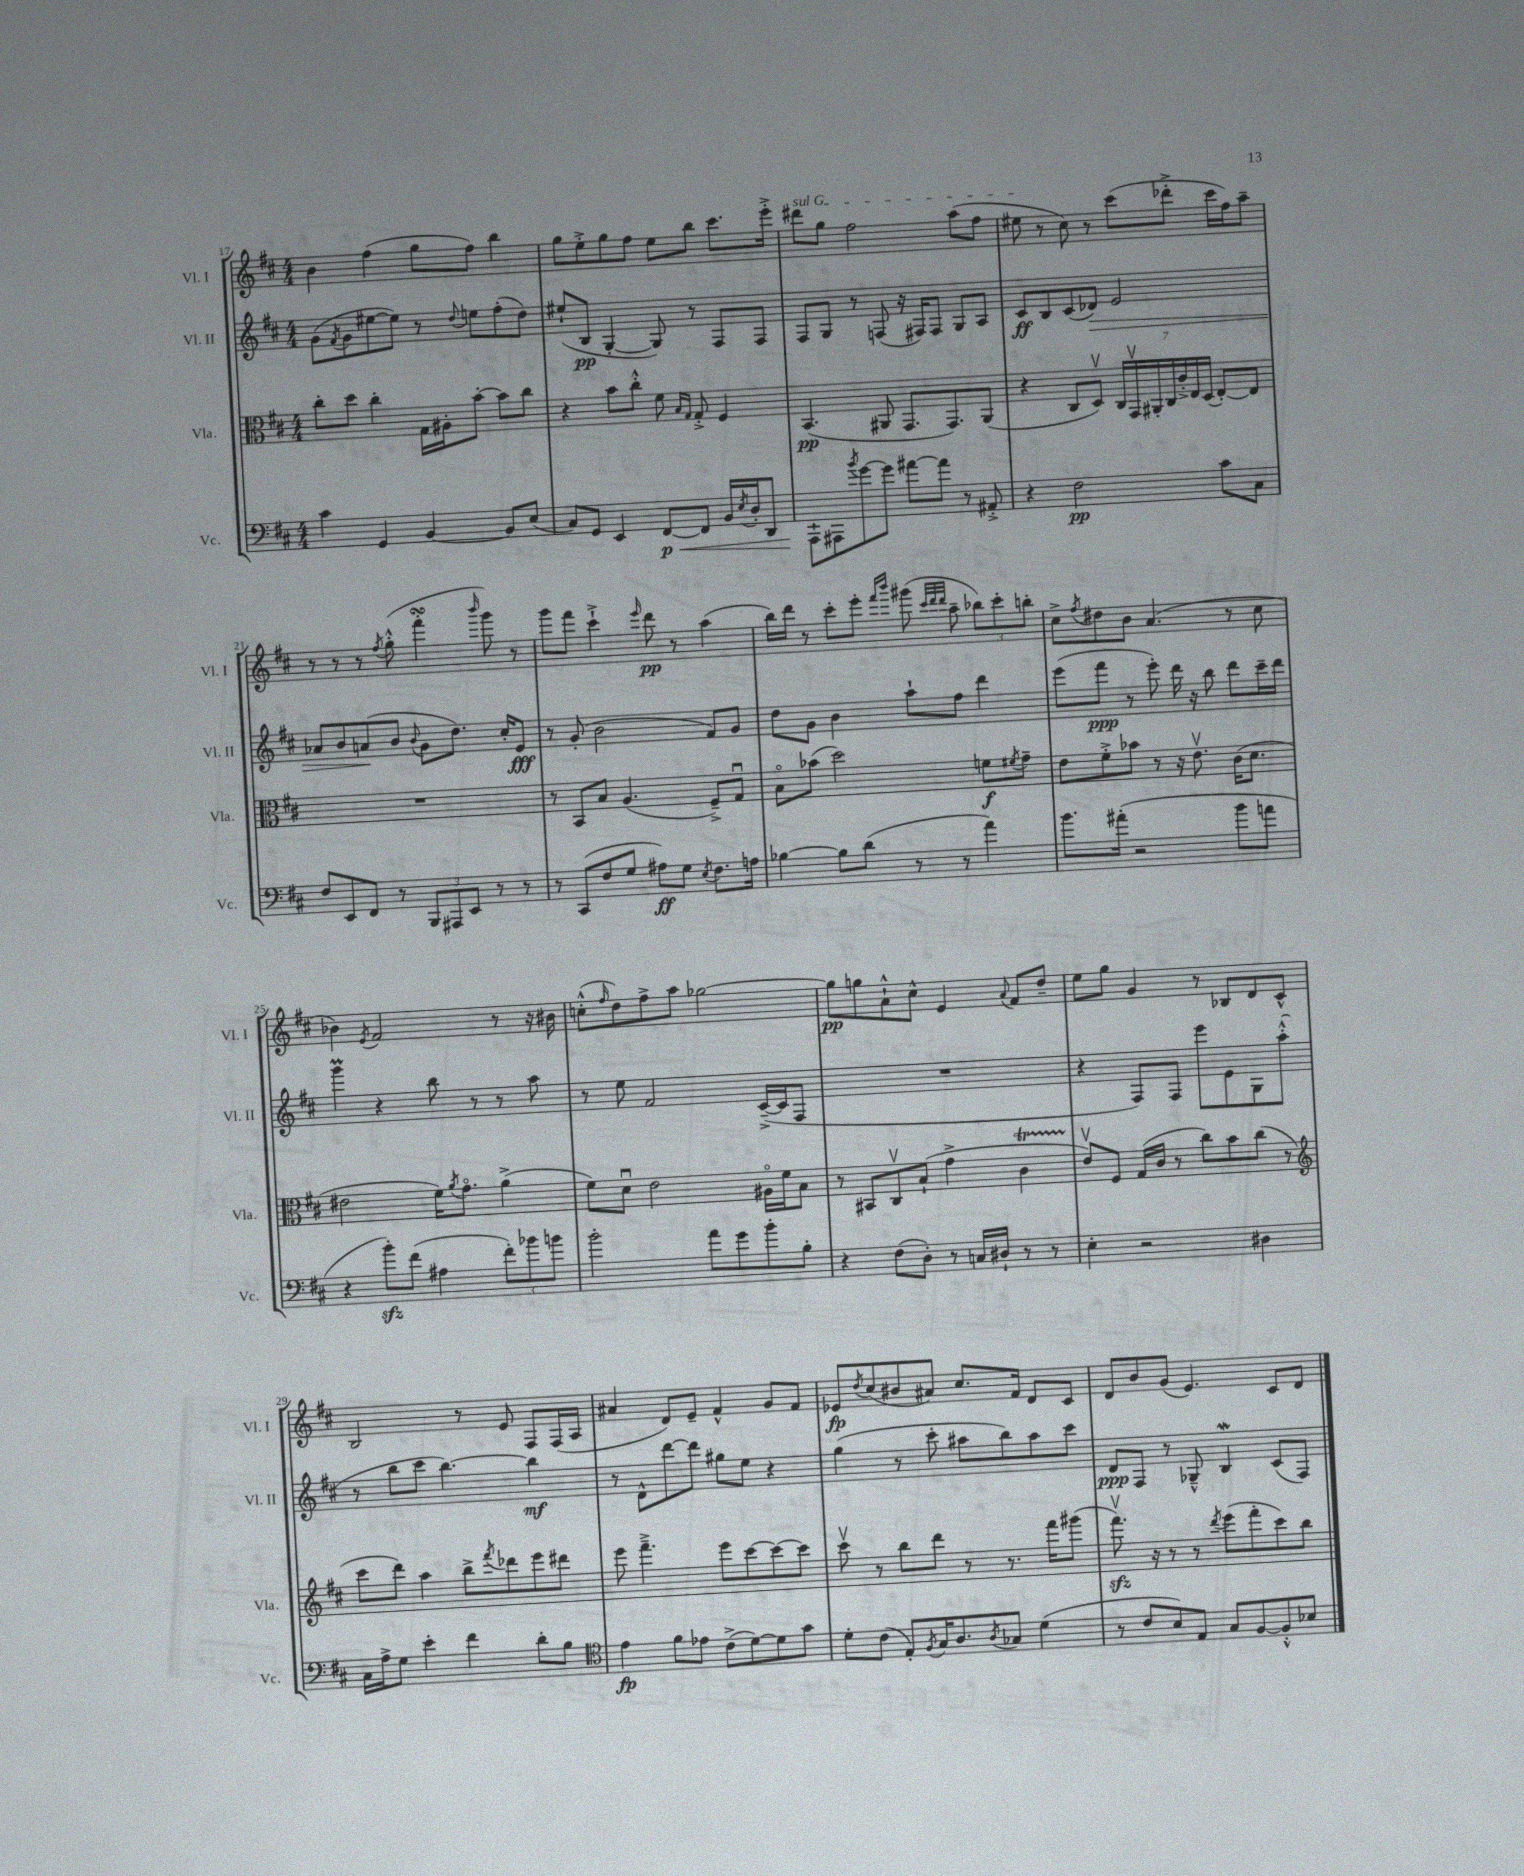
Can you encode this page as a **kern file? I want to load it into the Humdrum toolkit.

**kern	**dynam	**kern	**dynam	**kern	**dynam	**kern	**dynam
*part4	*part4	*part3	*part3	*part2	*part2	*part1	*part1
*staff4	*staff4	*staff3	*staff3	*staff2	*staff2	*staff1	*staff1
*I"Vc.	*	*I"Vla.	*	*I"Vl. II	*	*I"Vl. I	*
*I'Vc.	*	*I'Vla.	*	*I'Vl. II	*	*I'Vl. I	*
*clefF4	*	*clefC3	*	*clefG2	*	*clefG2	*
*k[f#c#]	*	*k[f#c#]	*	*k[f#c#]	*	*k[f#c#]	*
*M4/4	*	*M4/4	*	*M4/4	*	*M4/4	*
=17	=17	=17	=17	=17	=17	=17	=17
4c#\	.	8cc#'\L	.	(8g\L	.	4b\	.
.	.	.	.	8qf#/	.	.	.
.	.	8dd\J	.	8g\	.	.	.
4GG/	.	4cc#'\	.	[8ee#X\	.	(4ff#\	.
.	.	.	.	8ee#\J])	.	.	.
[4BB/	.	16G\LL	.	8r	.	8gg\L	.
.	.	16A#X'\J	.	.	.	.	.
.	.	.	.	8qqdd/	.	.	.
.	.	[8b'\J	.	8een\L	.	8ff#\J)	.
8BB/L]	.	8b\L]	.	(8ff#'\	.	4bb\	.
(8E/J	.	8cc#\J	.	8dd\J)	.	.	.
=18	=18	=18	=18	=18	=18	=18	=18
8C#/L)	.	4r	.	(8ee#X`/L	.	8gg\L	.
8GG/J	.	.	.	8B/J	pp	8ee'^\	.
4EE/	.	8b\L	.	[4G'/	.	8gg\	.
.	.	8cc#'^^\J	.	.	.	8ff#\J	.
!	!LO:HP:b	!	!	!	!	!	!
[8FF#/L	< p	8f#\	.	8G/])	.	8ee\L	.
.	.	16qqB/LL	.	.	.	.	.
.	.	16qqG/JJ	.	.	.	.	.
8FF#/J]	.	8G'^/	.	8r	.	8bb\J	.
16BB/LL	.	4F#/	.	8F#/L	.	8.ccc#\L	.
8qE/	.	.	.	.	.	.	.
16D'/J	.	.	.	.	.	.	.
8DD/J	.	.	.	8F#/J	.	.	.
.	.	.	.	.	.	16eee'^\Jk	.
=19	=19	=19	=19	=19	=19	=19	=19
!	!	!	!	!	!	!LO:TX:a:i:t=sul G	!
8AAA`\L	.	(4.BB/	pp	8F#/L	.	8ddd#X\L	.
8AAA#X\	[	.	.	8G/J	.	8gg\J	.
8qb/	.	.	.	.	.	.	.
[8g\	.	.	.	8r	.	2ff#\	.
8g\J]	.	8AA#X/	.	(8Fn/	.	.	.
[8a#X\L	.	8.GG/L	.	16r	.	.	.
.	.	.	.	16F#X/KL)	.	.	.
8a#\J]	.	.	.	8F#/J	.	.	.
.	.	8.GG/)	.	.	.	.	.
8r	.	.	.	8G/L	.	(8aa\L	.
8AA#X'^/	.	(8AA#/J	.	8A/J	.	8ff#\J	.
=20	=20	=20	=20	=20	=20	=20	=20
4r	.	4r	.	8c#/L	ff	8ee#X\	.
.	.	.	.	8B/	.	8r	.
2F#\	pp	8C#/L	.	(8c#/	.	8cc#\)	.
!	!	!	!	!	!LO:HP:b	!	!
.	.	8Dv/J)	.	8d-X/J)	>	8r	.
.	.	28C#/LL	.	2e/	.	(8ccc#\L	.
.	.	28GGv/	.	.	.	.	.
.	.	28AA#X'/	.	.	.	.	.
.	.	28C#/	.	.	.	.	.
.	.	.	.	.	.	8ddd-X'^\J	.
.	.	28c#'^/	.	.	.	.	.
.	.	28E/	.	.	.	.	.
.	.	(28D/JJ	.	.	.	.	.
8c#\L	.	[8E'/L)	.	.	.	16ccc#\LL	.
.	.	.	.	.	.	16ff#\J)	.
8C#\J	.	8E/J]	.	.	.	8aa~\J	.
!!LO:LB:g=z
=21	=21	=21	=21	=21	=21	=21	=21
8F#/L	.	1r	.	8a-X/L	.	8r	.
8EE/	.	.	.	8b/	.	8r	.
8FF#/J	.	.	.	(8an/	.	8r	.
.	.	.	.	.	.	8qff#/	.
8r	.	.	.	8b/J	]	(8gg'^^\	.
.	.	.	.	8qqb/	.	.	.
12BBB/L	.	.	.	8g\L	.	4fff#sSsS'\	.
12AAA#X/	.	.	.	.	.	.	.
.	.	.	.	8.dd\J)	.	.	.
12EE/J	.	.	.	.	.	.	.
.	.	.	.	.	.	16qqbbb/	.
8r	.	.	.	.	.	8ggg\)	.
.	.	.	.	16cc#'/KL	.	.	.
8r	.	.	.	8e/J	fff	8r	.
=22	=22	=22	=22	=22	=22	=22	=22
8r	.	8r	.	8r	.	8ggg\L	.
(8CC#/L	.	8BB/L	.	(8g'/	.	8fff#\J	.
8F#/	.	8B/J	.	2b\	.	4ccc#`^\	.
8G/J	.	(4.A/	.	.	.	.	.
.	.	.	.	.	.	16qqeee/	.
8A#X\L)	ff	.	.	.	.	8ddd\	pp
8G\J	.	.	.	.	.	8r	.
8qE/	.	.	.	.	.	.	.
8.F#\L	.	8F#~^/L)	.	8f#/L)	.	(4aa\	.
.	.	8Gu/J	.	8g/J	.	.	.
16An\Jk	.	.	.	.	.	.	.
=23	=23	=23	=23	=23	=23	=23	=23
[4B-X\	.	8B\L	.	8dd\L	.	16bb\LL)	.
.	.	.	.	.	.	16ddd\JJ	.
.	.	(8b-X\J	.	8g\J	.	8r	.
8B-\L]	.	2dd\)	.	4b\	.	8ccc#'\L	.
(8d\J	.	.	.	.	.	8eee'\J	.
.	.	.	.	.	.	16qqfff#/LL	.
.	.	.	.	.	.	16qqbbb/JJ	.
8r	.	.	.	8aa`\L	.	(8ggg#X\	.
.	.	.	.	.	.	32qqccc#/LLL	.
.	.	.	.	.	.	32qqddd/	.
.	.	.	.	.	.	32qqddd/JJJ	.
8r	.	.	.	8ff#\J	.	8aa~\	.
4a\)	.	8fn\L	f	4ddd\	.	12bb-X\L)	.
.	.	.	.	.	.	12ccc#'\	.
.	.	8qf#X/	.	.	.	.	.
.	.	8g~\J	.	.	.	.	.
.	.	.	.	.	.	12bbn'\J	.
=24	=24	=24	=24	=24	=24	=24	=24
8.b\L	.	8e\L	.	(8eee\L	.	8cc#^\L	.
.	.	.	.	.	.	8qff#/	.
.	.	8f#'^\	.	8fff#\J	ppp	8dd#X\	.
(16a#X'\Jk	.	.	.	.	.	.	.
2r	.	8b-X\J	.	8r	.	8b\J	.
.	.	8r	.	8eee'\)	.	(4.a/	.
.	.	16r	.	16ddd\	.	.	.
.	.	8.ev\	.	16r	.	.	.
.	.	.	.	8bb\	.	.	.
8b\L	.	(16c#\KL	.	8ddd\L	.	8r	.
.	.	8.d\J	.	.	.	.	.
8an\J	.	.	.	16ccc#~\L	.	8cc#\	.
.	.	.	.	16ddd\JJ	.	.	.
!!LO:LB:g=z
=25	=25	=25	=25	=25	=25	=25	=25
4r	.	2e#X\	.	4gggM\	.	4b-X\)	.
.	.	.	.	.	.	8qe/	.
8bzz'\L)	.	.	.	4r	.	2f#/	.
(8f#\J	.	.	.	.	.	.	.
4A#X\	.	16f#\KL)	.	8bb\	.	.	.
.	.	8qa/	.	.	.	.	.
.	.	8.g\J	.	.	.	.	.
.	.	.	.	8r	.	.	.
12f#'\L)	.	(4a^\	.	8r	.	8r	.
12b-X\	.	.	.	.	.	.	.
.	.	.	.	8aa\	.	16r	.
12bn\J	.	.	.	.	.	.	.
.	.	.	.	.	.	16b#X\	.
=26	=26	=26	=26	=26	=26	=26	=26
2b'\	.	8f#\L)	.	8r	.	(8ccn'^^\L	.
.	.	.	.	.	.	16qqff#/	.
.	.	8du\J	.	8ee\	.	8dd\)	.
.	.	2e\	.	2f#/	.	8ff#^\	.
.	.	.	.	.	.	8aa\J	.
8a\L	.	.	.	.	.	[2gg-X\	.
8g\	.	.	.	.	.	.	.
8b'\	.	16A#X\LL	.	([16c#~^/LL	.	.	.
.	.	16f#\J	.	16c#/J]	.	.	.
8B'\J	.	8B\J	.	8F#/J	.	.	.
=27	=27	=27	=27	=27	=27	=27	=27
4r	.	8r	.	1r	.	8gg-\L]	pp
.	.	8BB#X/L	.	.	.	8ggn\	.
(8F#\L	.	8C#v/	.	.	.	8a`^^\	.
8D'\J)	.	(8B`/J	.	.	.	8cc#^^\J	.
8r	.	4g^\	.	.	.	4e/	.
16Cn/LL	.	.	.	.	.	.	.
16D#X`/JJ	.	.	.	.	.	.	.
.	.	.	.	.	.	8qqa/	.
8r	.	4c#t\	.	.	.	8f#/L	.
8r	.	.	.	.	.	8dd~/J	.
=28	=28	=28	=28	=28	=28	=28	=28
4E'\	.	8ev/L)	.	4r	.	8ee\L	.
.	.	8F#/J	.	.	.	8gg\J	.
2r	.	(16G/LL	.	8F#/L)	.	4g/	.
.	.	16c#/JJ	.	.	.	.	.
.	.	8r	.	8F#/J	.	.	.
.	.	8cc#\L)	.	8eee\L	.	8r	.
.	.	8b\	.	8e\	.	8B-X/L	.
4D#X\	.	(8cc#\J	.	8G\	.	8d/	.
.	.	8r	.	(8aa'^^\J	.	8c#^^/J	.
!!LO:LB:g=z
=29	=29	=29	=29	=29	=29	=29	=29
*	*	*clefG2	*	*	*	*	*
16C#\LL	.	8ccc#\L	.	8r	.	2B/	.
16A^\J	.	.	.	.	.	.	.
8G\J	.	8ddd\J)	.	8bb\L	.	.	.
4e'\	.	4aa\	.	8ccc#\J	.	.	.
.	.	.	.	[4.bb\)	.	.	.
4f#\	.	8bb^\L	.	.	.	8r	.
.	.	8qfff#/	.	.	.	.	.
.	.	8ddd-X\	.	.	.	8e/	.
8d'\L	.	8eee\	.	4bb\]	mf	8F#/L	.
8B\J	.	8ddd#X\J	.	.	.	(16F#/L	.
.	.	.	.	.	.	16A/JJ	.
=30	=30	=30	=30	=30	=30	=30	=30
*clefC4	*	*	*	*	*	*	*
4e\	fp	8eee\	.	8r	.	4a#X/	.
.	.	4.fff#~^\	.	8d^^\L	.	.	.
8f#\L	.	.	.	[8ddd\	.	8d/L)	.
8e-X\J	.	.	.	8ddd\J]	.	8e~/J	.
(8c#^\L	.	8eee\L	.	8gg#X\L	.	4f#^^/	.
[8d\)	.	[8ccc#\	.	8ee\J	.	.	.
8d\]	.	8ccc#\_	.	4r	.	8g/L	.
8g\J	.	8ccc#\J]	.	.	.	8f#/J	.
=31	=31	=31	=31	=31	=31	=31	=31
8d'\L	.	8ccc#v\	.	(4gg\	.	8e-X/L	fp
.	.	.	.	.	.	8qdd/	.
(8c#\J	.	8r	.	.	.	(8cc#/	.
8E'/L)	.	8bb\L	.	8r	.	8b#X/	.
8qF#/	.	.	.	.	.	.	.
16G/K	.	8ddd\J	.	8ccc#'\	.	8a#X/J)	.
8.A/	.	.	.	.	.	.	.
.	.	8r	.	8aa#X\L	.	8.cc#/L	.
8qA/	.	.	.	.	.	.	.
8G-X/J	.	8.r	.	8bb\)	.	.	.
.	.	.	.	.	.	16f#/Jk	.
(4d\	.	.	.	8aa#\	.	8d/L	.
.	.	16fff#\KL	.	.	.	.	.
.	.	(8ggg#X\J	.	8ccc#\J	.	8c#/J	.
=32	=32	=32	=32	=32	=32	=32	=32
8r	.	8.fff#zzv\)	.	8d/L	ppp	8d/L	.
8c#/L	.	.	.	8F#/J	.	8b/	.
.	.	16r	.	.	.	.	.
8B/)	.	8r	.	8r	.	(8g/J	.
8E/J	.	8r	.	8G-X~^^/	.	4.e/)	.
.	.	8qddd/	.	.	.	.	.
8G/L	.	(8eee\L	.	4BW/	.	.	.
[8F#/	.	8fff#'\	.	.	.	.	.
8F#'^^/]	.	8ccc#\)	.	(8c#/L	.	8c#/L	.
8B-X/J	.	8bb\J	.	8F#/J)	.	8d/J	.
==	==	==	==	==	==	==	==
*-	*-	*-	*-	*-	*-	*-	*-
